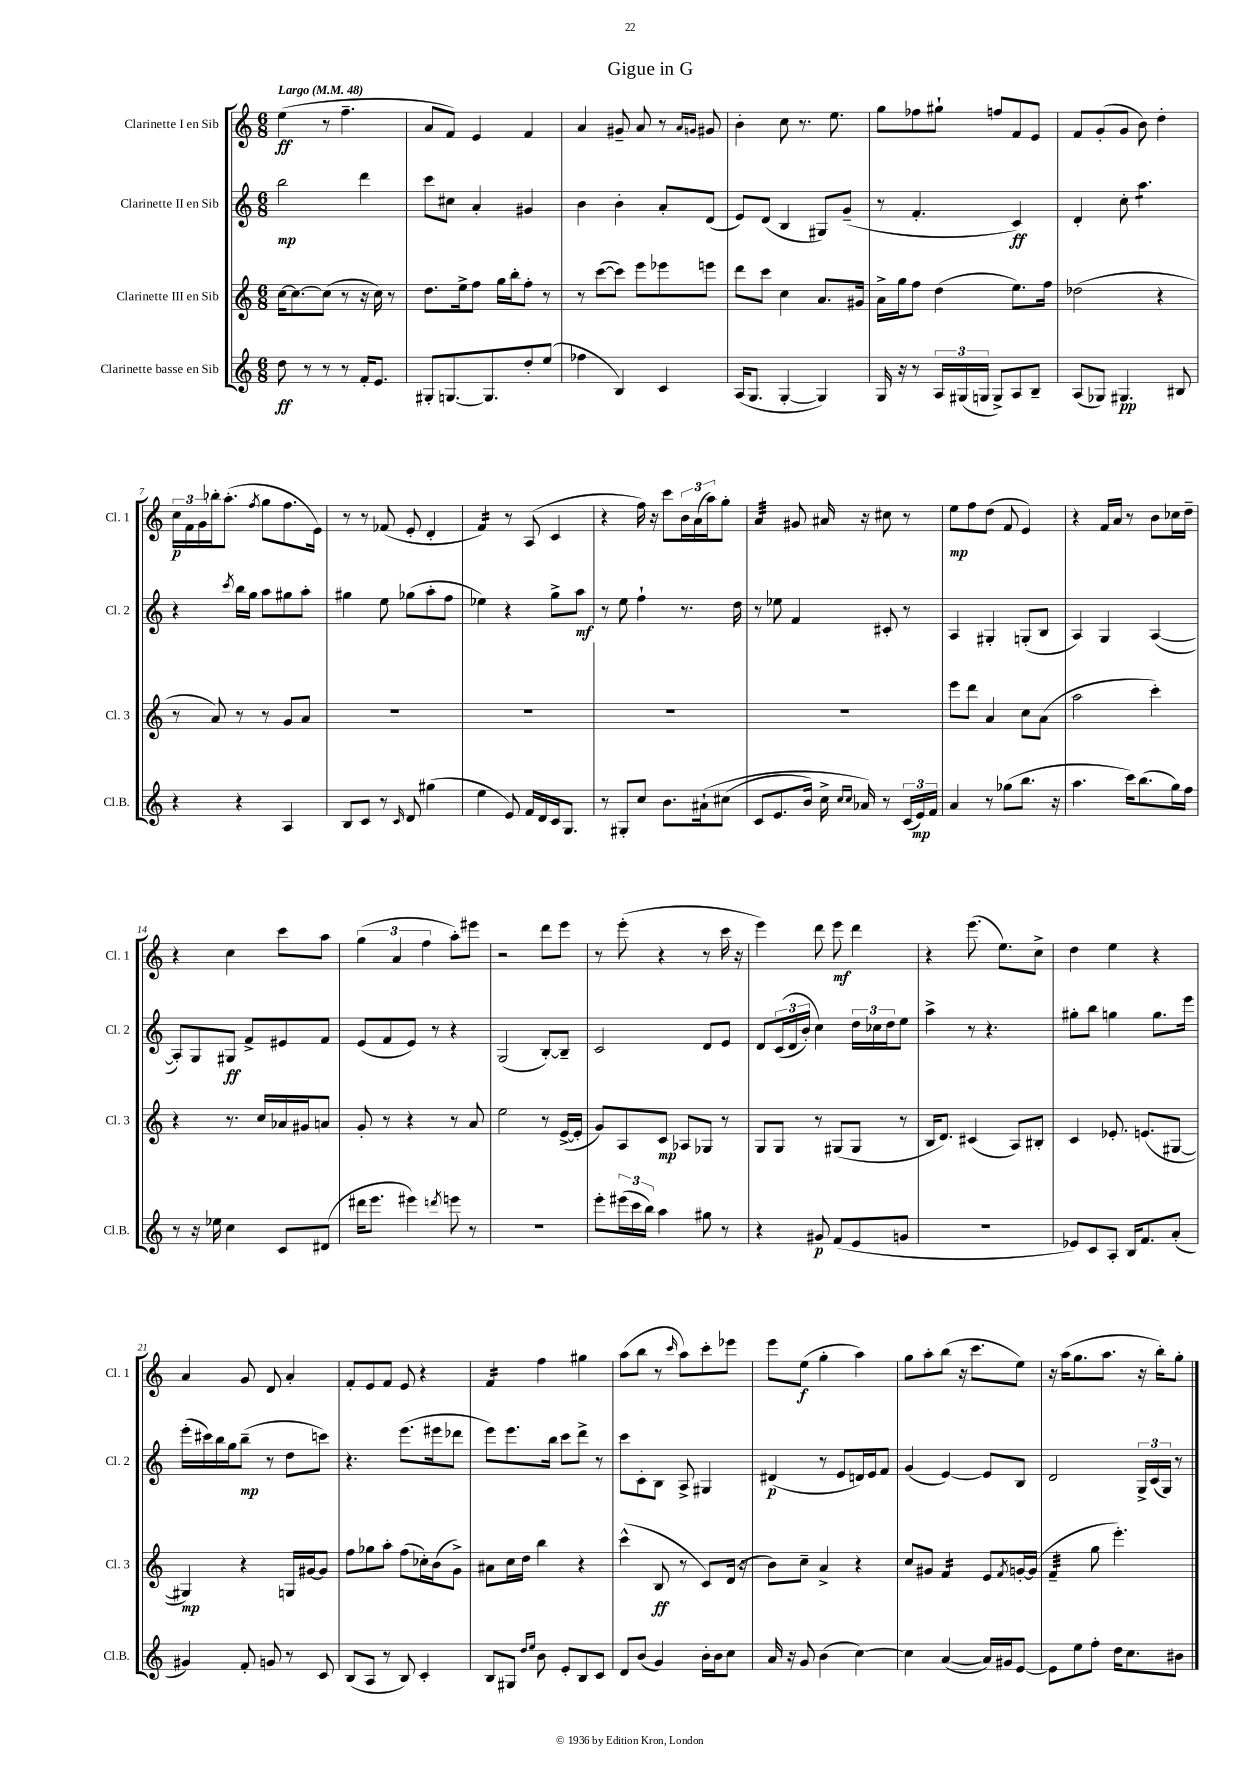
\header { title = "Gigue in G" }
<<
\new StaffGroup <<
\new Staff = "s0" \with { instrumentName = "Clarinette I en Sib" shortInstrumentName = "Cl. 1" } {
    \clef treble \key c \major \numericTimeSignature \time 6/8 \tempo "Largo" 4 = 48
    e''4\ff( r8 f''4.-- |
    a'8 f'8) e'4 f'4 |
    a'4 gis'8-- a'8 r8 \grace { a'16 g'16 } gis'8 |
    b'4-. c''8 r8. e''8. |
    g''8 fes''8 gis''8-! f''8 f'8 e'8 |
    f'8 g'8-.( g'8 b'8) d''4-. |
    \tuplet 3/2 { c''16\p f'16 g'16 } bes''16-. a''8.-.( \acciaccatura { f''8 } g''8 f''8. e'16) |
    r8 r8 fes'8( e'8-. d'4-. |
    f'4:16) r8 a8( c'4 |
    r4 f''16) r16 c'''8 \tuplet 3/2 { b'16 a'16( a''16) } g''8-. |
    a'4:32 gis'8 ais'16 r16 cis''8 r8 |
    e''8\mp f''8 d''8( f'8 e'4) |
    r4 f'16 a'16 r8 b'8 ces''16 d''16-- |
    r4 c''4 c'''8 a''8 |
    \tuplet 3/2 { g''4( a'4 f''4 } a''8-.) eis'''8 |
    r2 d'''8 e'''8 |
    r8 e'''8-.( r4 r8 c'''16 r16 |
    e'''4) d'''8 e'''8\mf d'''4 |
    r4 e'''8.( e''8.) c''8-> |
    d''4 e''4 r4 |
    a'4 g'8 d'8 a'4-. |
    f'8-. e'8 f'8 e'8 r4 |
    f'4:16 f''4 gis''4 |
    a''8( b''8 r8 \grace { c'''16 } a''8) c'''8-. ees'''8 |
    e'''8 e''8\f( g''4-. a''4) |
    g''8 a''8-. b''8( r16 c'''8. e''8) |
    r16 a''16( g''8. a''8. r16 b''16-.) g''8-. \bar "|." |
}
\new Staff = "s1" \with { instrumentName = "Clarinette II en Sib" shortInstrumentName = "Cl. 2" } {
    \clef treble \key c \major \numericTimeSignature \time 6/8
    b''2\mp d'''4 |
    c'''8 cis''8 a'4-. gis'4 |
    b'4 b'4-. a'8-. d'8( |
    e'8) d'8( b4 gis8) g'8--( |
    r8 f'4.-. c'4\ff) |
    d'4-. c''8-. a''4.:8 |
    r4 \acciaccatura { c'''8 } b''16 g''16 a''8 gis''8 a''8-. |
    gis''4 e''8 ges''8( a''8-. f''8 |
    ees''4) r4 g''8-> a''8\mf |
    r8 e''8 f''4-! r8. d''16 |
    r8 ees''8 f'4 cis'8-. r8 |
    a4 gis4-. g8-.( b8 |
    a4) g4 a4~( |
    a8-.) g8 gis8\ff f'8-> eis'8 f'8 |
    e'8( f'8 e'8) r8 r4 |
    g2( b8~-.) b8-- |
    c'2 d'8 e'8 |
    d'8 \tuplet 3/2 { c'16(\( d'16 b'16-.) } c''4\) \tuplet 3/2 { d''16 ces''16 d''16 } e''8 |
    a''4-> r8 r4. |
    gis''8-. b''8 g''4 g''8. e'''16 |
    e'''16-.( cis'''16) b''16 g''16 b''8--\mp( r8 d''8 c'''8) |
    r4. e'''8.( eis'''16 des'''8 |
    e'''8) e'''8. b''16 c'''8 d'''8-> r8 |
    c'''8 c'8-. b8 a8-> gis4 |
    dis'4\p( r8 e'8 d'16) e'16 f'8 |
    g'4( e'4~) e'8 b8 |
    d'2 \tuplet 3/2 { g16-> c'16( g16) } r8 \bar "|." |
}
\new Staff = "s2" \with { instrumentName = "Clarinette III en Sib" shortInstrumentName = "Cl. 3" } {
    \clef treble \key c \major \numericTimeSignature \time 6/8
    c''16~ c''8.~ c''8( r8 r16 c''16) r8 |
    d''8. e''16-> f''8 g''16 b''16-. f''8-. r8 |
    r8 c'''8~( c'''8) e'''8 ees'''8 e'''8 |
    d'''8 c'''8 c''4 a'8. gis'16 |
    a'16-> g''16 f''8 d''4( e''8.) f''16 |
    des''2( r4 |
    r8 a'8) r8 r8 g'8 a'8 |
    R2. |
    R2. |
    R2. |
    R2. |
    e'''8 d'''8 a'4 c''8 a'8( |
    a''2 c'''4-.) |
    r4 r8. c''16 aes'16 gis'16 a'8 |
    g'8-. r8 r4 r8 a'8 |
    e''2 r8 e'16~->( e'16-. |
    g'8) a8 c'8\mp aes8 ges8 r8 |
    g8 g8 r8 gis8( gis8 r8 |
    b16 d'8.) cis'4( a8) bis8-. |
    c'4 ees'8.-. e'8.( gis8~ |
    gis4\mp) r4 g16 gis'16~ gis'8 |
    f''8 ges''8 a''8-. f''8( ces''16-.) b'16( g'8->) |
    ais'8 c''16 d''16 b''4 r4 |
    c'''4-^( b8\ff r8 c'8) d'16( r16 |
    b'8) c''8-- a'4-> r4 |
    c''8 gis'8 f'4:16 e'8 \acciaccatura { f'8 } g'16~-. g'16( |
    f'4:32-- g''8 e'''4.-.) \bar "|." |
}
\new Staff = "s3" \with { instrumentName = "Clarinette basse en Sib" shortInstrumentName = "Cl.B." } {
    \clef treble \key c \major \numericTimeSignature \time 6/8
    d''8\ff r8 r8 r8 f'16-. e'8. |
    gis8-. g8.~ g8. d''8-. e''8( |
    fes''4 b4) c'4 |
    a16( g8. g4~-. g4) |
    g16 r16 r8 \tuplet 3/2 { a16 gis16( g16 } g8->) a8 b8-- |
    a8( ges8) gis4.\pp bis8 |
    r4 r4 a4 |
    b8 c'8 r8 \grace { c'16 } d'8 gis''4( |
    e''4 e'8) f'16 d'16 c'16 g8. |
    r8 gis8-. c''8 b'8. ais'16-!\( cis''8( |
    c'8 e'8. b'16) c''16-> \grace { c''16 c''16 } aes'16\) r8 \tuplet 3/2 { c'16( e'16\mp) f'16 } |
    a'4 r8 ges''8( b''8. r16 |
    a''4. c'''16) b''8.( g''16) f''16 |
    r8 r16 ees''16 c''4 c'8 dis'8( |
    dis'''16 e'''8. eis'''4) \acciaccatura { d'''8 } e'''8 r8 |
    R2. |
    e'''8-. \tuplet 3/2 { eis'''16( c'''16 b''16) } a''4 gis''8 r8 |
    r4 gis'8\p f'8( e'8 g'8 |
    R2. |
    ees'8) c'8 a8-. b16 f'8. a'8-.( |
    gis'4) f'8-. g'8 r8 c'8 |
    b8( a8 r8 b8) c'4-. |
    b8 gis8 \grace { d''16 e''16 } b'8 e'8-. b8 c'8 |
    d'8 b'8( g'4) b'16-. b'16 c''8 |
    a'16 r16 g'8 b'4( c''4~) |
    c''4 a'4~( a'16) gis'16 e'8~ |
    e'8 e''8 f''8-. d''16 c''8. bis'8 \bar "|." |
}
>>
>>
